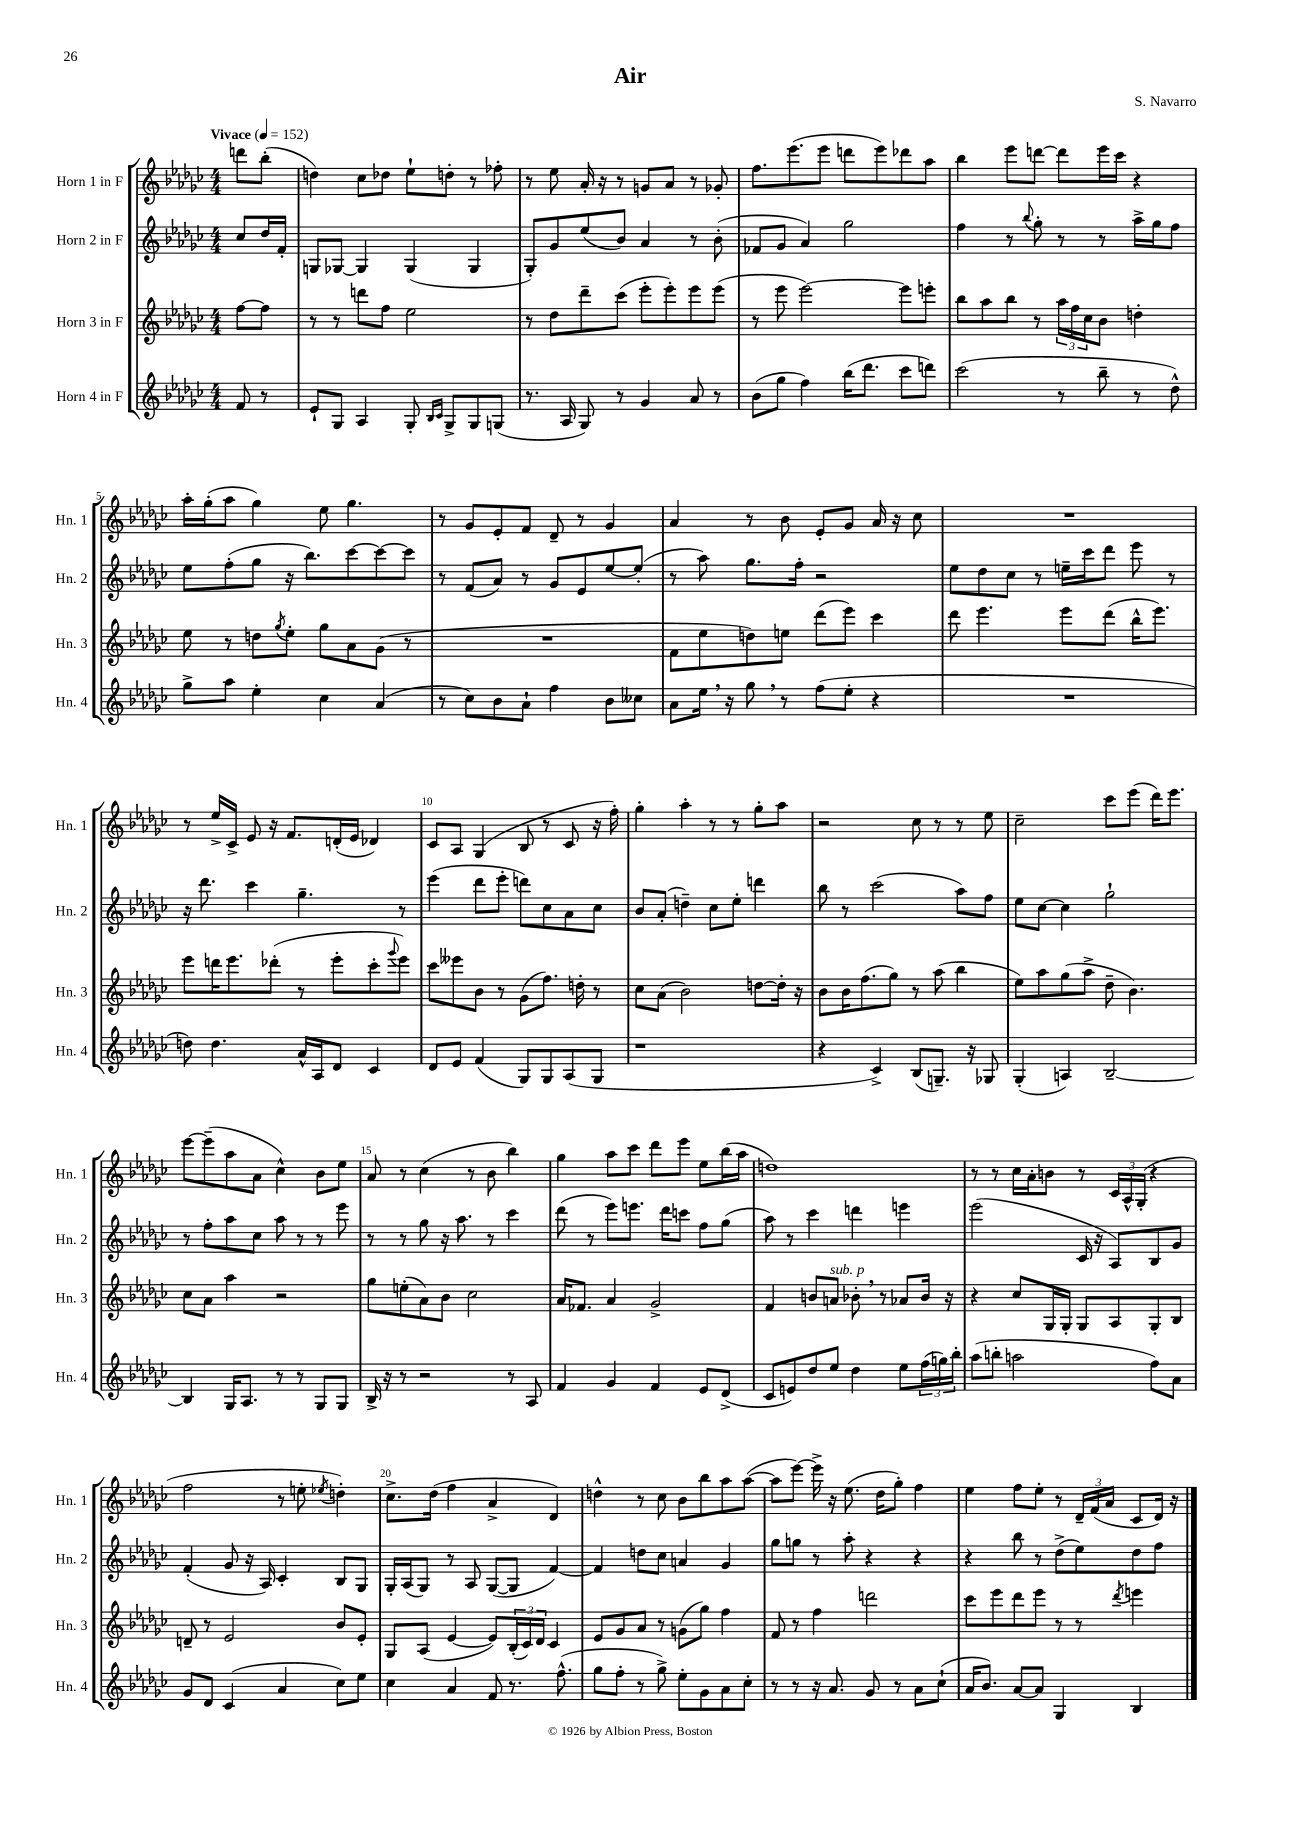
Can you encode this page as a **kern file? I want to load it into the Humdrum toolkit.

**kern	**kern	**kern	**kern
*part4	*part3	*part2	*part1
*staff4	*staff3	*staff2	*staff1
*I"Horn 4 in F	*I"Horn 3 in F	*I"Horn 2 in F	*I"Horn 1 in F
*I'Hn. 4	*I'Hn. 3	*I'Hn. 2	*I'Hn. 1
*clefG2	*clefG2	*clefG2	*clefG2
*k[b-e-a-d-g-c-]	*k[b-e-a-d-g-c-]	*k[b-e-a-d-g-c-]	*k[b-e-a-d-g-c-]
*M4/4	*M4/4	*M4/4	*M4/4
*MM152	*MM152	*MM152	*MM152
=	=	=	=
!	!	!	!LO:TX:a:B:t=Vivace
8f/	[8ff\L	8cc-/L	8dddn\L
8r	8ff\J]	16dd-/L	(8bb-'\J
.	.	16f'/JJ	.
=1	=1	=1	=1
8e-`/L	8r	8Gn/L	4ddn\)
8G-/J	8r	[8G-X/J	.
4A-/	8dddn\L	4G-/]	8cc-\L
.	8ff\J	.	8dd-X\J
8G-'/	2ee-\	(4G-/	8ee-`\L
16qqB-/LL	.	.	.
16qqc-/JJ	.	.	.
8G-^/L	.	.	8ddn'\J
8G-/	.	4G-/	8r
(8Gn/J	.	.	8ff-X'\
=2	=2	=2	=2
8.r	8r	8G-'/L)	8r
.	8dd-\L	8g-/	8ee-\
16A-/	.	.	.
8G-/)	8ddd-~\	(8ee-/	16a-'/
.	.	.	16r
8r	(8ccc-\J	8b-/J)	8r
4g-/	8eee-'\L	4a-/	8gn/L
.	8eee-'\)	.	8a-/J
8a-/	8eee-\	8r	8r
8r	(8eee-\J	(8b-'\	8g-X'/
=3	=3	=3	=3
(8b-\L	8r	8f-X/L	8.ff\L
8gg-\J	8eee-\	8g-/J	.
.	.	.	(8.eee-\
4ff\)	[2eee-\)	4a-/)	.
.	.	.	8eee-\J
(16bb-\KL	.	2gg-\	8dddn\L
8.ddd-\J	.	.	.
.	.	.	8eee-\)
8ccc-\L	8eee-\L]	.	8ddd-X\
8dddn\J)	8eeen'\J	.	8aa-\J
=4	=4	=4	=4
(2ccc-\	8bb-\L	4ff\	4bb-\
.	8aa-\	.	.
.	8bb-\J	8r	8eee-\L
.	.	8qqbb-/	.
.	8r	8gg-'\	[8dddn\J
8r	24aa-\LL	8r	8ddd\L]
.	24ff\	.	.
.	24cc-\J	.	.
8bb-~\	8b-\J	8r	16eee-\L
.	.	.	16ccc-\JJ
8r	4ddn'\	16aa-^\LL	4r
.	.	16gg-\J	.
8dd-^^\)	.	8ff\J	.
!!LO:LB:g=z
=5	=5	=5	=5
8gg-^\L	8ee-\	8ee-\L	16aa-'\LL
.	.	.	(16gg-'\J
8aa-\J	8r	(8ff'\	8aa-\J
4ee-'\	8ddn\L	8gg-\J	4gg-\)
.	8qgg-/	.	.
.	8ee-'\J	16r	.
.	.	8.bb-\L)	.
4cc-\	8gg-\L	.	8ee-\
.	8a-\	[8ccc-\	4.gg-\
(4a-/	(8g-\J	8ccc-\_	.
.	8r	8ccc-\J]	.
=6	=6	=6	=6
8r	1r	8r	8r
8cc-\L)	.	(8f/L	8g-/L
8b-\	.	8a-/J)	8e-'/
8a-`\J	.	8r	8f/J
4ff\	.	8g-/L	8d-~/
.	.	8e-/	8r
8b-\L	.	[8ee-/	4g-/
8cc--X\J	.	(8ee-'/J]	.
=7	=7	=7	=7
8a-\L	8f\L	8r	4a-/
16ee-,\Jk	8ee-\	8aa-\)	.
16r	.	.	.
8gg-,\	8ddn\)	8.gg-\L	8r
8r	8een\J	.	8b-\
.	.	16ff'\Jk	.
(8ff\L	(8ddd-\L	2r	8e-'/L
8ee-'\J	8eee-\J)	.	8g-/J
4r	4ccc-\	.	16a-/
.	.	.	16r
.	.	.	8cc-\
=8	=8	=8	=8
1r	8ddd-\	8ee-\L	1r
.	4.eee-\	8dd-\	.
.	.	8cc-\J	.
.	.	8r	.
.	8eee-\L	16een~\LL	.
.	.	16ccc-\J	.
.	(8ddd-\J	8ddd-\J	.
.	16bb-^^\KL	8eee-\	.
.	8.eee-\J)	.	.
.	.	8r	.
!!LO:LB:g=z
=9	=9	=9	=9
8ddn\)	8eee-\L	16r	8r
.	.	8.ddd-\	.
4.dd\	16dddn\K	.	16ee-^/LL
.	8.eee-\	.	16c-^/JJ
.	.	4ccc-\	8e-/
.	(8ddd-X'\J	.	16r
.	.	.	8.f/L
16a-^^/LL	8r	4.gg-~\	.
16A-/J	.	.	.
8d-/J	8eee-'\L	.	(16dn'/L
.	.	.	16e-/JJ
4c-/	8ccc-'\	.	4d-X/)
.	8qqggg-/	.	.
.	8eee-\J)	8r	.
=10	=10	=10	=10
8d-/L	8ccc-\L	(4eee-\	8c-/L
8e-/J	8eee--X\	.	8A-/J
(4f/	8b-\J	8ddd-\L	(4G-/
.	8r	8eee-'\J	.
8G-/L)	(8g-\L	8dddn\L)	8B-/
8G-/	8.ff\J)	8cc-\	8r
(8A-/	.	8a-\	8c-/
.	16ddn'\	.	.
8G-/J	8r	8cc-\J	16r
.	.	.	16ff'\)
=11	=11	=11	=11
1r	8cc-\L	8b-/L	4gg-'\
.	(8a-\J	(8a-'/J	.
.	2b-\)	4ddn~\)	4aa-'\
.	.	8cc-\L	8r
.	.	8ee-'\J	8r
.	[8ddn\L	4dddn\	8gg-'\L
.	16dd'\Jk]	.	8aa-\J
.	16r	.	.
=12	=12	=12	=12
4r	8b-\L	8bb-\	2r
.	16b-\K	8r	.
.	(8.ff\	.	.
4c-^/)	.	(2ccc-\	.
.	8gg-\J)	.	.
(8B-/L	8r	.	8cc-\
8.Gn~/J)	(8aa-\	.	8r
.	4bb-\	8aa-\L)	8r
16r	.	.	.
8G-X/	.	8ff\J	8ee-\
=13	=13	=13	=13
(4G-'/	8ee-\L)	8ee-\L	2cc-~\
.	8aa-\	[8cc-\J	.
4An/)	(8gg-\	4cc-\]	.
.	8aa-^\J	.	.
[2B-~/	8dd-~\	2gg-`\	8ccc-\L
.	4.b-\)	.	(8eee-\J
.	.	.	16ddd-\KL)
.	.	.	8.eee-\J
!!LO:LB:g=z
=14	=14	=14	=14
4B-/]	8cc-\L	8r	[8eee-\L
.	8a-\J	8ff'\L	(8eee-~\]
16G-/KL	4aa-\	8aa-\	8aa-\
8.A-/J	.	.	.
.	.	8cc-\J	8a-\J
8r	2r	8aa-\	4cc-^^\)
8r	.	8r	.
8G-/L	.	8r	8b-\L
8G-/J	.	8eee-\	8ee-\J
=15	=15	=15	=15
16B-^/	8gg-\L	8r	8a-/
16r	.	.	.
8r	(8een'\	8r	8r
2r	8a-\)	8gg-\	(4cc-\
.	8b-\J	16r	.
.	.	8.aa-\	.
.	2cc-\	.	8r
.	.	8r	8b-\
8r	.	4ccc-\	4bb-\)
8A-/	.	.	.
=16	=16	=16	=16
4f/	16a-/KL	(8ddd-\	4gg-\
.	8.f-X/J	.	.
.	.	8r	.
4g-/	4a-/	8eee-\L)	8aa-\L
.	.	8.eeen\J	8ccc-\J
4f/	2g-^/	.	8ddd-\L
.	.	16ddd-\KL	.
.	.	8cccn\J	8eee-\J
8e-/L	.	8ff\L	8ee-\L
(8d-^/J	.	(8gg-\J	(16bb-\L
.	.	.	16aa-\JJ
=17	=17	=17	=17
8c-/L	4f/	8aa-\)	1ddn)
8en/)	.	8r	.
8dd-/	8bn/L	4ccc-\	.
!	!LO:TX:a:i:t=sub. p	!	!
8ee-/J	8an/J	.	.
4dd-\	8b-X',\	4dddn\	.
.	8r	.	.
8ee-\L	8a-X/L	4eeen\	.
(24ff\L	16b-/Jk	.	.
24ggn\)	.	.	.
.	16r	.	.
24bb-'\JJ	.	.	.
=18	=18	=18	=18
(8aa-\L	4r	(2eee-\	8r
8bbn'\J	.	.	8r
2aan\	8cc-/L	.	16cc-\LL
.	.	.	16a-'\J
.	16G-/L	.	8bn\J
.	16G-'/JJ	.	.
.	8G-/L	16c-/	8r
.	.	16r	.
.	8A-/	8A-/L)	24c-/LL
.	.	.	24A-^^/
.	.	.	(24G-'/JJ
8ff\L)	8G-'/	8B-/	4r
8a-\J	8B-/J	8g-/J	.
!!LO:LB:g=z
=19	=19	=19	=19
8g-/L	8dn~/	(4f'/	2ff\
8d-/J	8r	.	.
(4c-/	2e-/	8g-/	.
.	.	16r	.
.	.	16A-/)	.
4a-/	.	4c-'/	8r
.	.	.	8een'\
.	.	.	8qee-X/
8cc-\L)	8b-/L	8B-/L	4ddn'\)
8ee-\J	8e-'/J	8G-/J	.
=20	=20	=20	=20
4cc-\	8G-/L	16G-'/LL	8.cc-^\L
.	.	(16A-/J	.
.	(8A-/J	8G-/J)	.
.	.	.	(16dd-\Jk
4a-/	[4e-/	8r	4ff\
.	.	8A-/	.
8f/	8e-/L])	([8G-/L	4a-^/
8.r	(24B-'/L	8G-/J]	.
.	24c-/)	.	.
.	24d-/JJ	.	.
.	4c-/	[4f/)	4d-/)
(8.ff^^\	.	.	.
=21	=21	=21	=21
8gg-\L	8e-/L	4f/]	4ddn^^\
8ff'\J	8g-/	.	.
8r	8a-/J	8ddn\L	8r
8gg-^\)	8r	8cc-\J	8cc-\
8ee-'\L	(8gn\L	4an/	8b-\L
8g-\	8gg-\J)	.	8bb-\
8a-\	4ff\	4g-/	8aa-\
8cc-'\J	.	.	([8aa-\J
=22	=22	=22	=22
8r	8f/	8gg-\L	8aa-\L]
8r	8r	8ggn\J	[8eee-\J)
16r	4ff\	8r	16eee-^\]
8.a-/	.	.	16r
.	.	8aa-'\	(8.ee-\
8g-/	2dddn\	4r	.
.	.	.	16dd-\KL
8r	.	.	8gg-'\J)
8a-\L	.	4r	4ff\
(8cc-`\J	.	.	.
=23	=23	=23	=23
16a-/KL	8ccc-\L	4r	4ee-\
8.b-/J)	.	.	.
.	8eee-\	.	.
[8a-/L	8ddd-\	8bb-\	8ff\L
8a-/J]	8eee-\J	8r	8ee-'\J
4G-/	8r	(8dd-^\L	8r
.	8r	8ee-\)	24d-~/LL
.	.	.	(24f/
.	.	.	24a-/JJ
.	8qddd-/	.	.
4B-/	4eeen\	8dd-\	8c-/L
.	.	8ff\J	16d-/Jk)
.	.	.	16r
==	==	==	==
*-	*-	*-	*-
